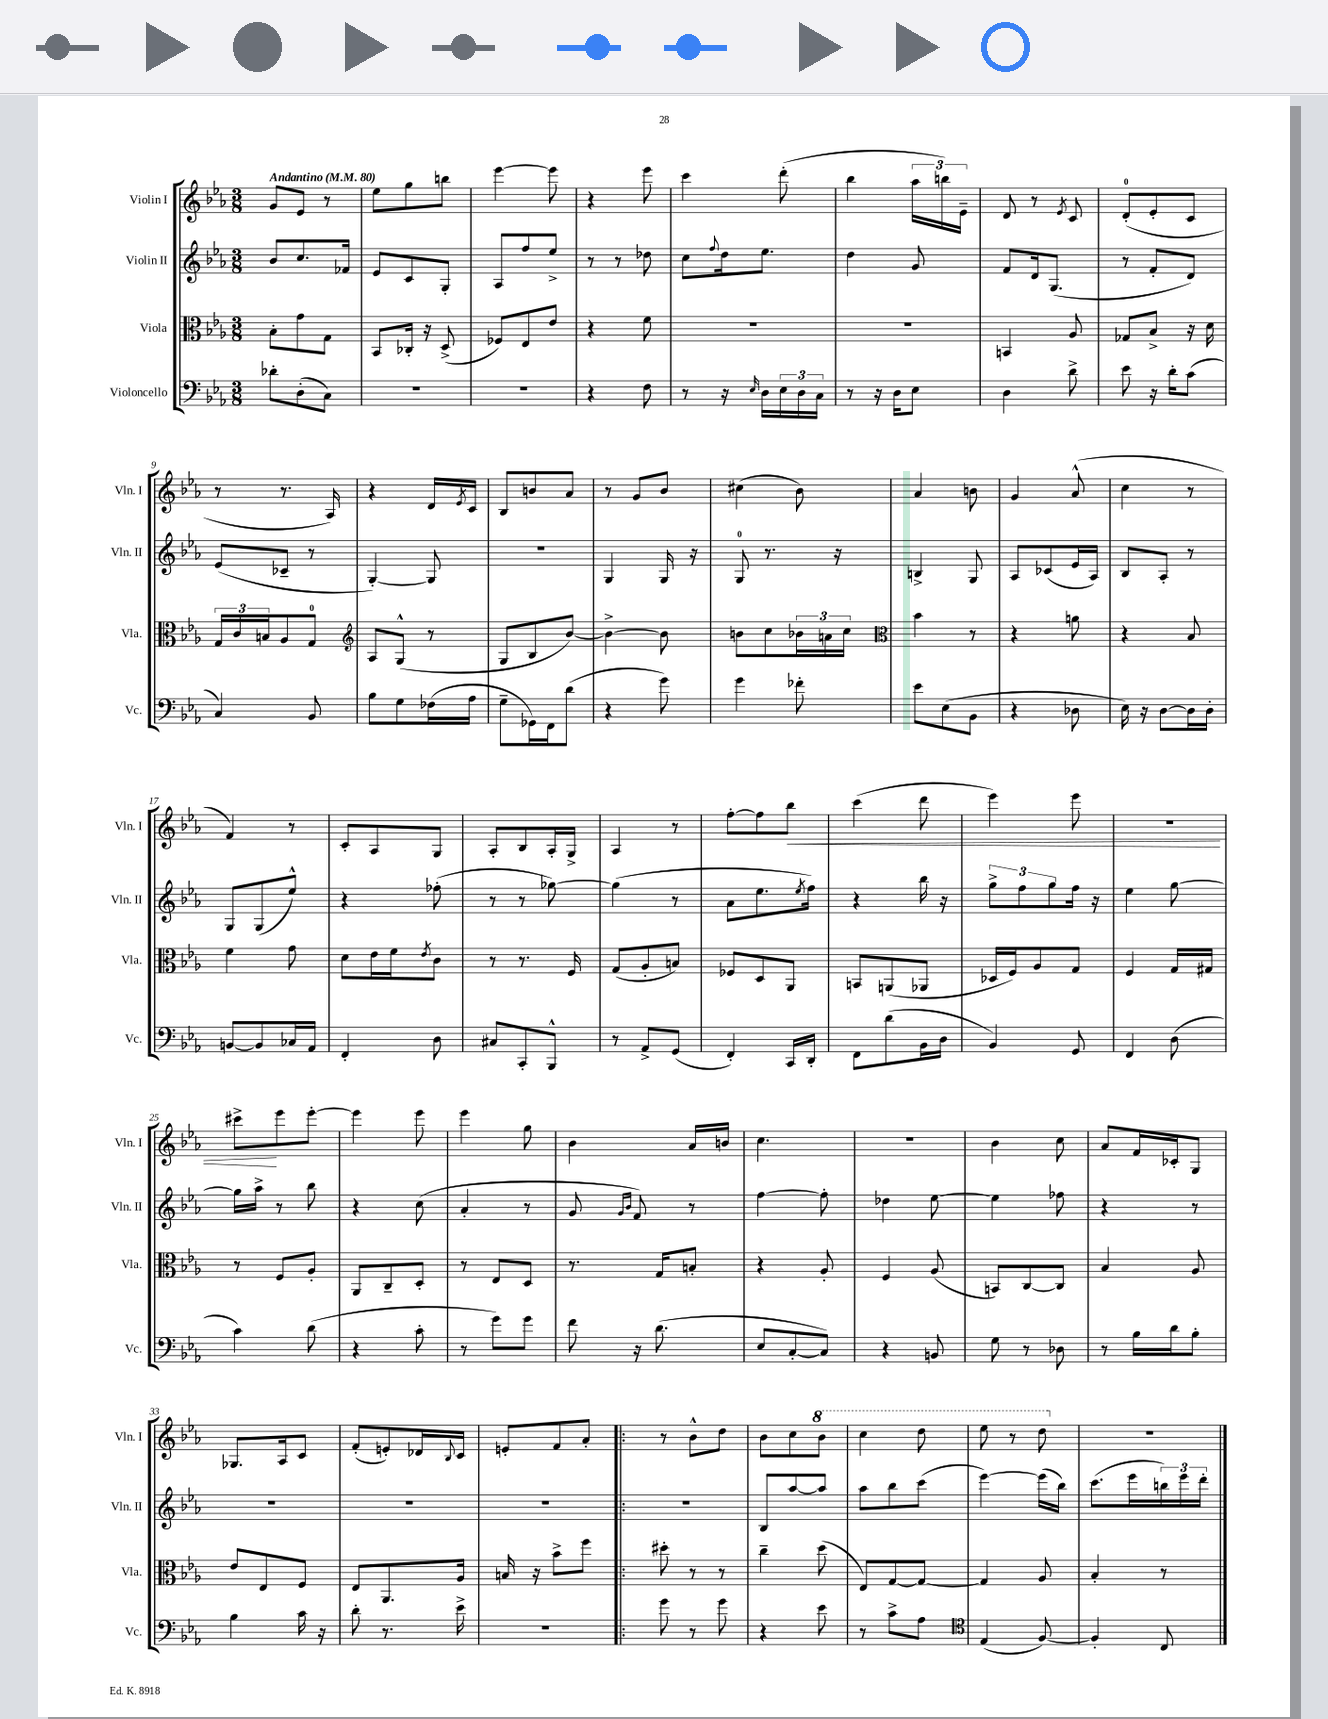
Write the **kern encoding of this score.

**kern	**kern	**kern	**kern
*staff4	*staff3	*staff2	*staff1
*clefF4	*clefC3	*clefG2	*clefG2
*k[b-e-a-]	*k[b-e-a-]	*k[b-e-a-]	*k[b-e-a-]
*M3/8	*M3/8	*M3/8	*M3/8
*MM80	*MM80	*MM80	*MM80
8d-'	8B-'	8b-	8g
(8D'	8g	8.cc	8e-
8C)	8G	.	8r
.	.	16f-	.
=	=	=	=
4.r	8BB-	8e-	8ee-
.	16C-'	8c	8gg
.	16r	.	.
.	(8D^	8G'	8bb
=	=	=	=
4.r	8F-)	8A-	[4eee-
.	8E-	8ff	.
.	8e-	8ee-^	8eee-]
=	=	=	=
4r	4r	8r	4r
.	.	8r	.
8F	8f	8dd-	8eee-
=	=	=	=
8r	4.r	8cc	4ccc
.	.	8qqff	.
16r	.	16dd	.
16qqE-	.	.	.
16D	.	8.ee-	.
24E-	.	.	(8ddd'
24D	.	.	.
24C	.	.	.
=	=	=	=
8r	4.r	4dd	4bb-
16r	.	.	.
16D	.	.	.
8E-	.	8g	24aa-
.	.	.	24bb)
.	.	.	24e-~
=	=	=	=
4D	4BB	8f	8d
.	.	16d	8r
.	.	(8.G	.
.	.	.	8qe-
8d^	8A-	.	8c
=	=	=	=
8e-	8G-	8r	(8d'
16r	8B-^	8f'	8e-'
16d'	.	.	.
(8c	16r	8d)	8c
.	16d	.	.
=	=	=	=
4C)	24G	(8e-	8r
.	24c	.	.
.	24B	.	.
.	8A-	8c-~	8.r
8BB-	8G	8r	.
.	.	.	16A-)
=	=	=	=
*	*clefG2	*	*
8B-	8A-	[4G')	4r
8G	(8G^^	.	.
(16F-	8r	8G]	16d
.	.	.	8qe-
16A-	.	.	16c
=	=	=	=
8G~	8G	4.r	8B-
16GG-)	8B-	.	8b
16FF	.	.	.
(8d	[8b-)	.	8a-
=	=	=	=
4r	4b-^_	4G	8r
.	.	.	8g
8g)	8b-]	16G	8b-
.	.	16r	.
=	=	=	=
4g	8b	8G	(4cc#
.	8cc	8.r	.
8f-'	24b-	.	8b-)
.	24a	.	.
.	.	16r	.
.	24cc	.	.
=	=	=	=
*	*clefC3	*	*
8e-	4b-	4B^	4a-
(8E-	.	.	.
8BB-	8r	8G	8b
=	=	=	=
4r	4r	8A-	4g
.	.	(8c-	.
8D-	8a	16e-	(8a-^^
.	.	16A-)	.
=	=	=	=
16E-)	4r	8B-	4cc
16r	.	.	.
[8D	.	8A-'	.
16D]	8B-	8r	8r
16D'	.	.	.
=	=	=	=
[8BB	4f	8G	4f)
8BB]	.	(8G	.
16C-	8g	8ee-^^)	8r
16AA-	.	.	.
=	=	=	=
4FF'	8d	4r	8c'
.	16e-	.	8A-
.	16f	.	.
.	8qe-	.	.
8D	8c	(8ff-'	8G
=	=	=	=
8C#	8r	8r	8A-'
8CC'	8.r	8r	8B-
8BBB-^^	.	[8gg-)	16A-'
.	16F	.	16G^
=	=	=	=
8r	(8G	(4gg-]	4A-
8AA-^	8A-'	.	.
(8GG	8B)	8r	8r
=	=	=	=
4FF')	8F-	8a-	[8ff'
.	8D	8.ee-	8ff]
16CC	8AA-	.	8bb-
.	.	8qee-	.
16DD'	.	16ff)	.
=	=	=	=
8FF	8BB	4r	(4ccc
(8d	(8AA	.	.
16BB-	8AA-	16bb-	8ddd
16D	.	16r	.
=	=	=	=
4BB-)	16D-	12gg^	4eee-)
.	16F)	.	.
.	.	12ff	.
.	8A-	.	.
.	.	12gg	.
8GG	8G	16ff	8eee-
.	.	16r	.
=	=	=	=
4FF	4F	4ee-	4.r
(8D	16G	[8gg	.
.	16G#	.	.
=	=	=	=
4c)	8r	16gg]	8ccc#^
.	.	16aa-^	.
.	8F	8r	8eee-
(8d	8A-'	8bb-	[8eee-'
=	=	=	=
4r	8AA-	4r	4eee-]
.	8C~	.	.
8c'	8D'	(8cc	8eee-
=	=	=	=
8r	8r	4a-'	4eee-
8g)	8E-	.	.
8g	8D	8r	8gg
=	=	=	=
8f	8.r	8g	4b-
.	.	16qqg	.
.	.	16qqb-	.
16r	.	8f)	.
(8.d	16G	.	.
.	8B'	8r	16a-
.	.	.	16b
=	=	=	=
8E-	4r	[4ff	4.cc
[8C'	.	.	.
8C])	8A-'	8ff']	.
=	=	=	=
4r	4F	4dd-	4.r
8BB	(8A-	[8ee-	.
=	=	=	=
8G	8BB)	4ee-]	4b-
8r	[8C	.	.
8D-	8C]	8ff-	8cc
=	=	=	=
8r	4B-	4r	8a-
16B-	.	.	16f
16d	.	.	16c-'
8B-'	8A-	8r	8G
=	=	=	=
4B-	8e-	4.r	8.G-
.	8E-	.	.
.	.	.	16A-
16c	8F	.	8c
16r	.	.	.
=	=	=	=
8d'	8E-	4.r	(8f'
8.r	8.AA-	.	8e')
.	.	.	16d-
.	.	.	8qqB-
16e-^	16A-	.	16c
=	=	=	=
4.r	16B	4.r	8e'
.	16r	.	.
.	8b-^	.	8f
.	8ff	.	8a-'
=!|:	=!|:	=!|:	=!|:
8g	8dd#'	4.r	8r
8r	8r	.	8b-^^
8g	8r	.	8dd
=	=	=	=
4r	4cc~	8B-	8b-
.	.	[8aa-	8cc
8e-	(8dd	8aa-]	8bb-
=	=	=	=
8r	8E-)	8aa-	4ccc
8c^	[8G	8bb-	.
8A-	8G_	(8ccc	8ddd
=	=	=	=
*clefC4	*	*	*
(4E-	4G]	[4eee-)	8eee-
.	.	.	8r
[8F)	8A-	(16eee-]	8ddd
.	.	16bb-)	.
=	=	=	=
4F']	4B-'	(8.ccc	4.r
.	.	16eee-	.
8C	8r	24bb)	.
.	.	24eee-	.
.	.	24ddd'	.
==	==	==	==
*-	*-	*-	*-
